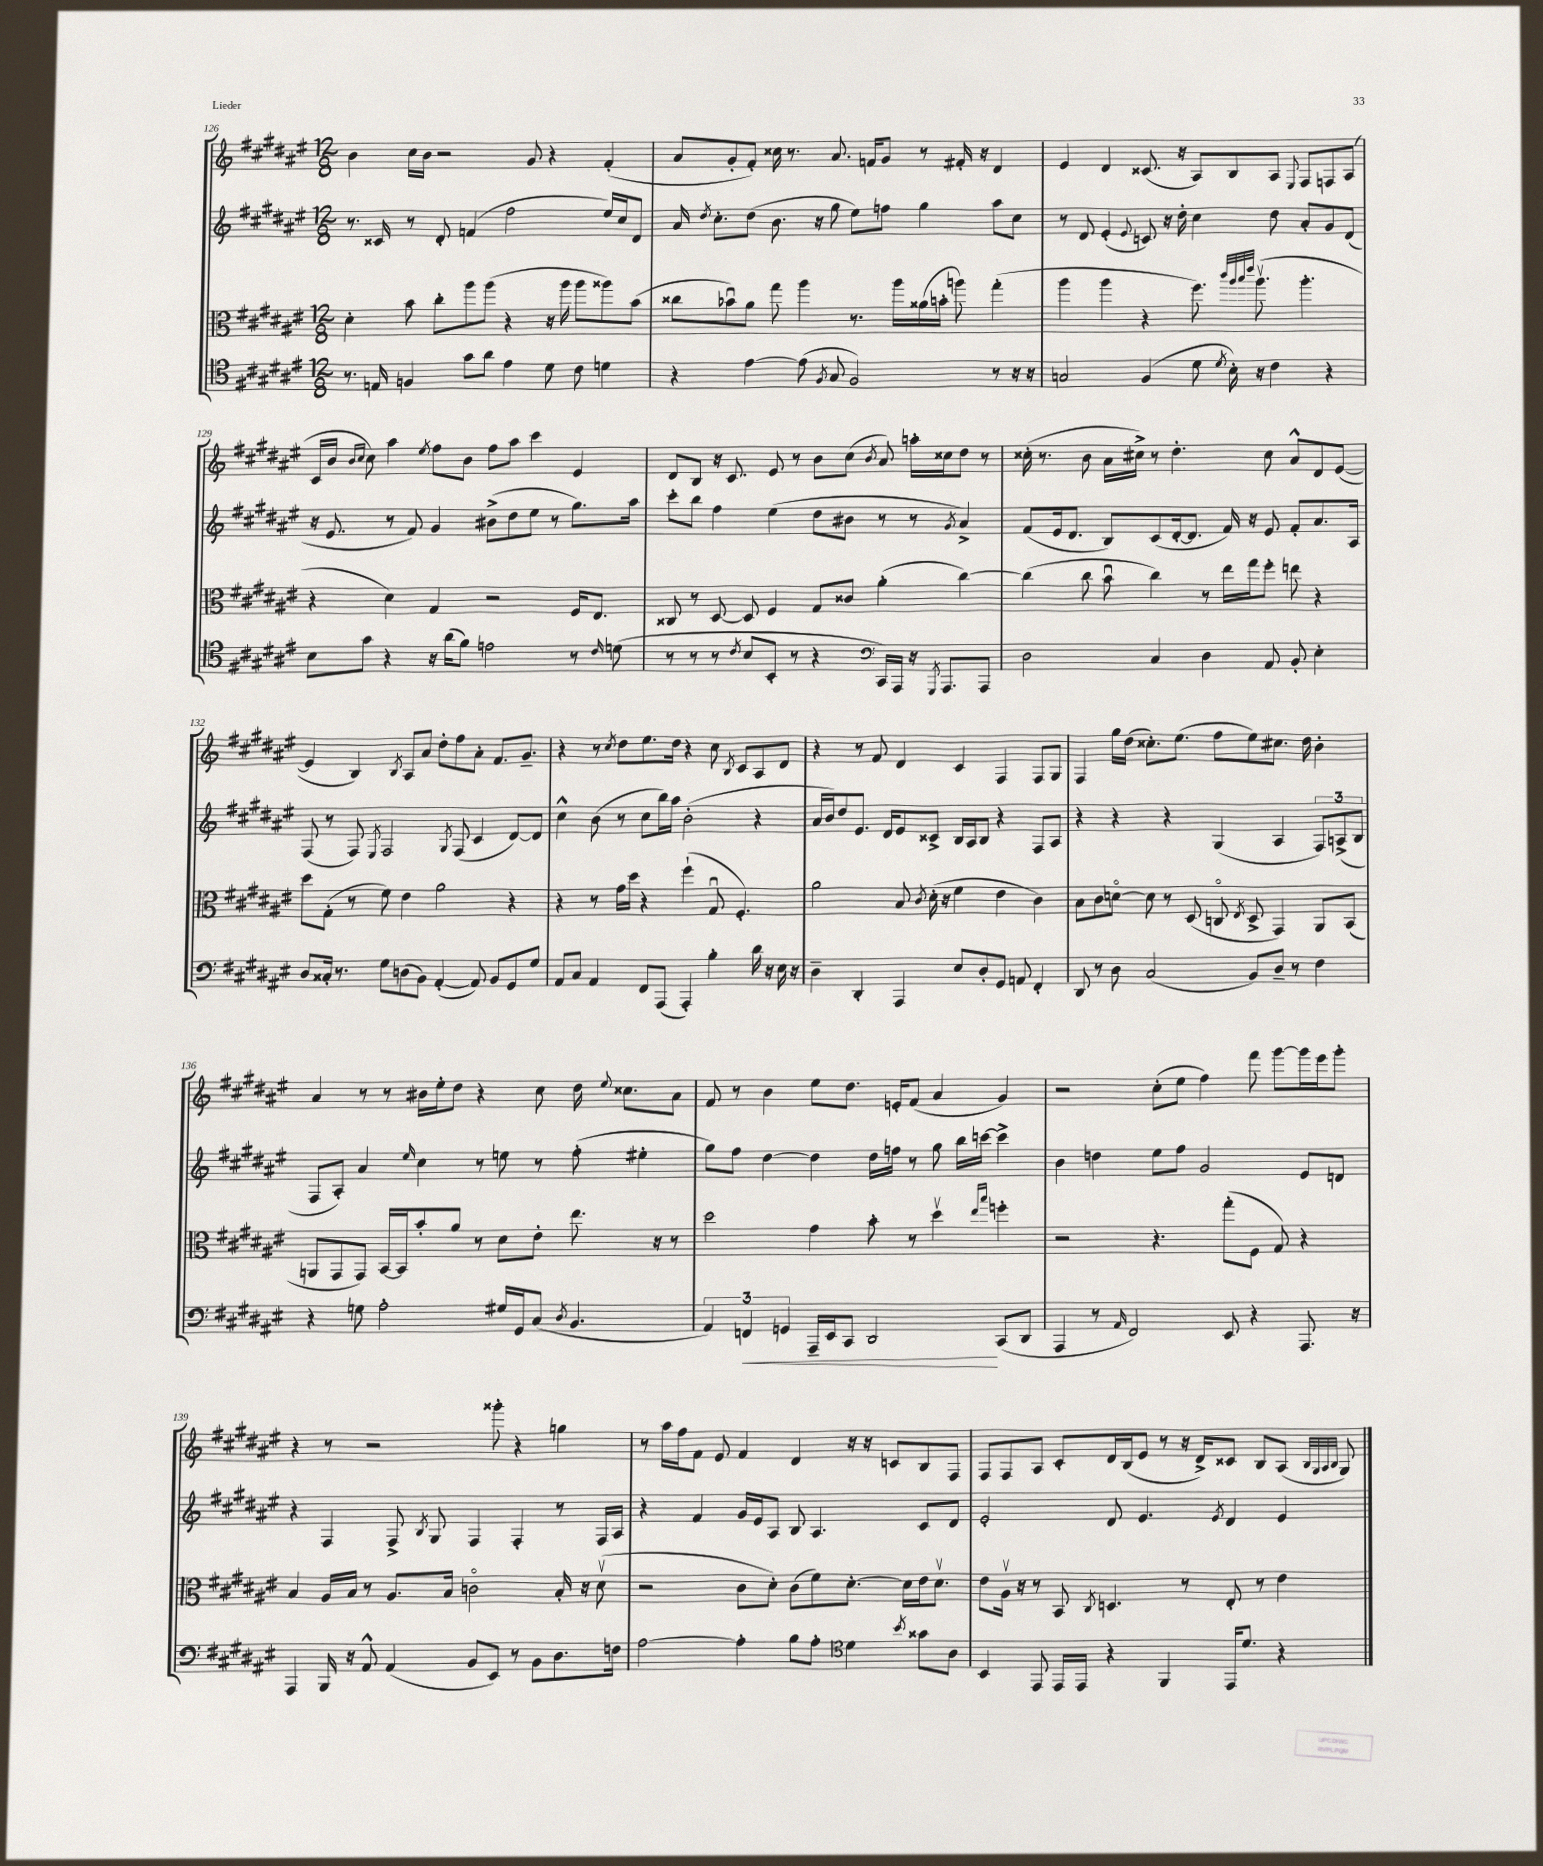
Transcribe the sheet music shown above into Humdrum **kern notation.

**kern	**kern	**kern	**kern
*staff4	*staff3	*staff2	*staff1
*clefC4	*clefC3	*clefG2	*clefG2
*k[f#c#g#d#a#e#]	*k[f#c#g#d#a#e#]	*k[f#c#g#d#a#e#]	*k[f#c#g#d#a#e#]
*M12/8	*M12/8	*M12/8	*M12/8
8.r	4d#'	8.r	4b
16E	.	16c##	.
4F	8b	8r	16cc#
.	.	.	16b
.	8cc#'	8d#'	2r
8g#	8aa#	(4f	.
8a#	(8aa#	.	.
4e#	4r	2ff#	.
.	.	.	8g#
8d#	16r	.	4r
.	16aa#	.	.
8c#	8aa#	.	.
4d	8aa##)	16ee#)	(4f#'
.	.	16cc#	.
.	(8b	8d#	.
=	=	=	=
4r	8cc##	16a#	8a#
.	.	8qdd#	.
.	.	8.cc#'	.
.	8b-u)	.	8g#'
[4e#	8a#	(8dd#	8f#')
.	8gg#	8.b	16cc##
.	.	.	8.r
(8e#]	4aa#	.	.
.	.	16r	.
8qF#	.	.	.
8G#	.	8gg#	8.a#
2F#)	8.r	8ee#)	.
.	.	.	16f
.	.	8ff	8g#
.	16aa#	.	.
.	(16a##	4gg#	8r
.	16b'	.	.
.	8aa)	.	16f#'
.	.	.	16r
8r	(4gg#'	8aa#	4d#
16r	.	8cc#	.
16r	.	.	.
=	=	=	=
2G	4aa#	8r	4e#
.	.	8d#	.
.	4aa#	(4e#'	4d#
.	.	8qqe#	.
(4F#	4r	8c)	(8.c##
.	.	16r	.
.	.	16dd#'	16r
8d#	8.ff#)	4cc#	8A#)
8qd#	.	.	.
16B')	.	.	8B
.	32qqccc#	.	.
.	32qqaa#	.	.
.	32qqbb	.	.
.	32qqeee#	.	.
16r	(8.aa#v	.	.
4c#	.	8dd#	8A#
.	.	.	8qqE#
.	4.aa#'	8a#'	8F#
4r	.	8g#	8F
.	.	(8d#	(8A#
=	=	=	=
8B	4r	16r	16c#
.	.	8.e#	16b
.	.	.	16qqb
.	.	.	16qqcc#
8g#	.	.	8cc#)
4r	4d#)	8r	4aa#
.	.	8f#)	.
.	.	.	8qee#
16r	4G#	4g#	8ff#
(16a#	.	.	.
8f#)	.	.	8b
2e	2r	(8b#^	8ff#
.	.	8dd#	8aa#
.	.	8ee#	4ccc#
.	.	8r	.
8r	16F#	8.gg#)	4e#
.	8.E#	.	.
16qqc#	.	.	.
(8d	.	.	.
.	.	16aa#	.
=	=	=	=
8r	8C##	8ccc#'	8d#
8r	8r	8bb	8B
8r	[8D#	4ff#	16r
.	.	.	8.c#
8qc#	.	.	.
8B	8D#]	.	.
8BB'	4F#	(4ee#	8e#
8r	.	.	8r
4r	8G#	8dd#	8b
.	8c##	8b#	(8cc#
*clefF4	*	*	*
.	.	.	8qb
16CC#)	(4a#'	8r	8a#)
16AAA#	.	.	.
16r	.	8r	16aa'
8qGGG#	.	.	.
8.AAA#	.	.	16cc##
.	.	8qg#	.
.	[4cc#)	4a#^)	8dd#
8AAA#	.	.	8r
=	=	=	=
2D#	(4cc#]	(8f#	(16cc##'
.	.	.	8.r
.	.	16e#	.
.	.	8.d#	.
.	8cc#	.	8b
.	8bu	8B)	16a#
.	.	.	16cc#^)
4C#	4cc#)	(8c#	8r
.	.	[16d#'	4.dd#'
.	.	8.d#]	.
4D#	8r	.	.
.	16ee#	16f#)	.
.	16gg#	16r	.
8AA#	8ff#'	8e#	8cc#
8BB'	8ee	8f#'	8a#^^
4E#'	4r	8.a#	8d#
.	.	.	([8e#
.	.	16A#	.
=	=	=	=
8D#	8dd#	(8F#	4e#]
16C##'	(8G#'	8r	.
8.r	.	.	.
.	8r	8F#)	4B)
.	.	8qE#	.
8G#	8f#)	2F#	.
.	.	.	8qB
(8D	4e#	.	8A#
8BB)	.	.	8a#
([4AA#'	2a#	.	8dd#'
.	.	8qG#	.
.	.	(8F#	8ff#
8AA#])	.	4c#	8a#'
8BB	.	.	8.f#
8GG#	4r	[8d#)	.
.	.	.	8.g#~
8G#	.	8d#]	.
=	=	=	=
8AA#	4r	4cc#^^	4r
8C#	.	.	.
4AA#	8r	(8b	8r
.	.	.	8qcc#
.	16g#	8r	8dd#
.	16dd#	.	.
8FF#	4r	8cc#	8.ee#
(8AAA#	.	16bb)	.
.	.	16aa#	16dd#
4AAA#')	(4ff#`	(2b'	4r
4B'	8G#u	.	8cc#
.	.	.	8qB
.	4.F#')	.	8c#
16d#	.	4r	8A#
16r	.	.	.
16E#	.	.	8d#
16r	.	.	.
=	=	=	=
4D#~	2a#	16a#	4r
.	.	16b)	.
.	.	8dd#	.
4DD#'	.	8.e#	8r
.	.	.	8f#
.	.	16d#	.
4AAA#	8B	8e#	4d#
.	8qc#	.	.
.	(16d#'	8c##^	.
.	16r	.	.
8E#	4f#	16B	4c#
.	.	16A#	.
8D#'	.	8B	.
8GG#	4e#	4r	4F#
8AA	.	.	.
4FF#'	4c#)	8F#	8F#
.	.	8A#	8G#
=	=	=	=
8DD#	8B	4r	4F#
8r	8c#	.	.
8D#	[8do	4r	16gg#
.	.	.	(16dd#
(2C#	8d]	.	8.cc##')
.	8r	4r	.
.	.	.	(8.ee#
.	(8D#	.	.
.	8Co	(4G#	8ff#
.	8qE#	.	.
8BB)	8D#^	.	8ee#)
8D#~	4GG#)	4A#	8.cc#
8r	.	.	.
.	.	.	16dd#
4F#	8AA#	12F#)	4b'
.	.	(12A^	.
.	(8BB	.	.
.	.	12B	.
=	=	=	=
4r	8AA	8F#	4a#
.	8GG#	8A#')	.
8G	8GG#)	4a#	8r
2A#'	[16BB	.	8r
.	16BB]	.	.
.	.	16qqee#	.
.	8b'	4cc#	16b#
.	.	.	16ee#'
.	8a#	.	8dd#
.	8r	8r	4r
16G#	8d#	8ee	.
16GG#	.	.	.
(8C#	8e#'	8r	8cc#
8qD#	.	.	.
4.BB	8.ee#	(8ff#'	16dd#
.	.	.	8qqee#
.	.	.	8.cc##
.	.	4ee#'	.
.	16r	.	.
.	8r	.	8a#
=	=	=	=
6AA#)	2dd#	8gg#)	8f#
.	.	8ff#	8r
6FF	.	.	.
.	.	[4dd#	4b
6GG	.	.	.
16AAA#~	4g#	4dd#]	8ee#
16EE#	.	.	.
8CC#	.	.	8.dd#
2DD#	8b'	16dd#	.
.	.	16ff	16e'
.	8r	8r	(8f#
.	4dd#v	8gg#	4a#
.	.	16bb	.
.	.	[16ccc	.
.	16qqee#	.	.
.	16qqbb	.	.
(8CC#	4ff'	4ccc^]	4g#)
8DD#	.	.	.
=	=	=	=
4AAA#	2r	4b	2r
8r	.	4dd	.
16qqAA#	.	.	.
2FF#)	.	.	.
.	4.r	8ee#	(8cc#'
.	.	8ff#	8ee#
.	.	2g#	4ff#)
8EE#	(8gg#'	.	.
4r	8F#	.	8fff#
.	8G#)	.	[8ggg#
8.AAA#	4r	8e#	16ggg#]
.	.	.	16eee#
.	.	8d	8ggg#'
16r	.	.	.
=	=	=	=
4AAA#	4B	4r	4r
16BBB	16A#	4F#	8r
16r	16B	.	.
8AA#^^	8r	.	2r
(4AA#	8.A#	8F#^	.
.	.	8qB	.
.	.	8G#	.
.	16B	.	.
8BB	2co	4F#	.
8EE#)	.	.	8ggg##'
8r	.	4F#'	4r
8BB	.	.	.
8.D#	16B'	8r	4gg
.	16r	.	.
.	(8d#v	16F#	.
16F	.	16A#	.
=	=	=	=
[2A#	2r	4r	8r
.	.	.	16aa#
.	.	.	16ff#
.	.	4f#	8f#
.	.	.	8e#
4A#']	8c#	16g#	4f#
.	.	16e#	.
.	8d#')	8A#	.
8B	(8c#	8B	4d#
8A#'	8f#)	4.A#	.
*clefC4	*	*	*
4d#	[8.d#'	.	16r
.	.	.	16r
.	.	.	8c
.	16d#]	.	.
8qb	.	.	.
8g##	16e#	8c#	8B
.	8.d#v	.	.
8A#	.	8d#	8F#
=	=	=	=
4BB	8e#	2e#'	8F#
.	16A#v	.	8F#
.	16r	.	.
8EE#	8r	.	8A#
16EE#	8BB	.	8c#'
16EE#	.	.	.
.	8qC#	.	.
4r	4.D	8d#	16d#
.	.	.	(16B
.	.	4.e#	8e#
4FF#	.	.	8r
.	8r	.	16r
.	.	.	16d#^)
.	.	8qe#	.
16EE#	8E#'	4d#	8c##
8.d#	.	.	.
.	8r	.	8B
4r	4e#	4e#	(8A#
.	.	.	32qqB
.	.	.	32qqG#
.	.	.	32qqA#
.	.	.	32qqB
.	.	.	8G#)
==	==	==	==
*-	*-	*-	*-
